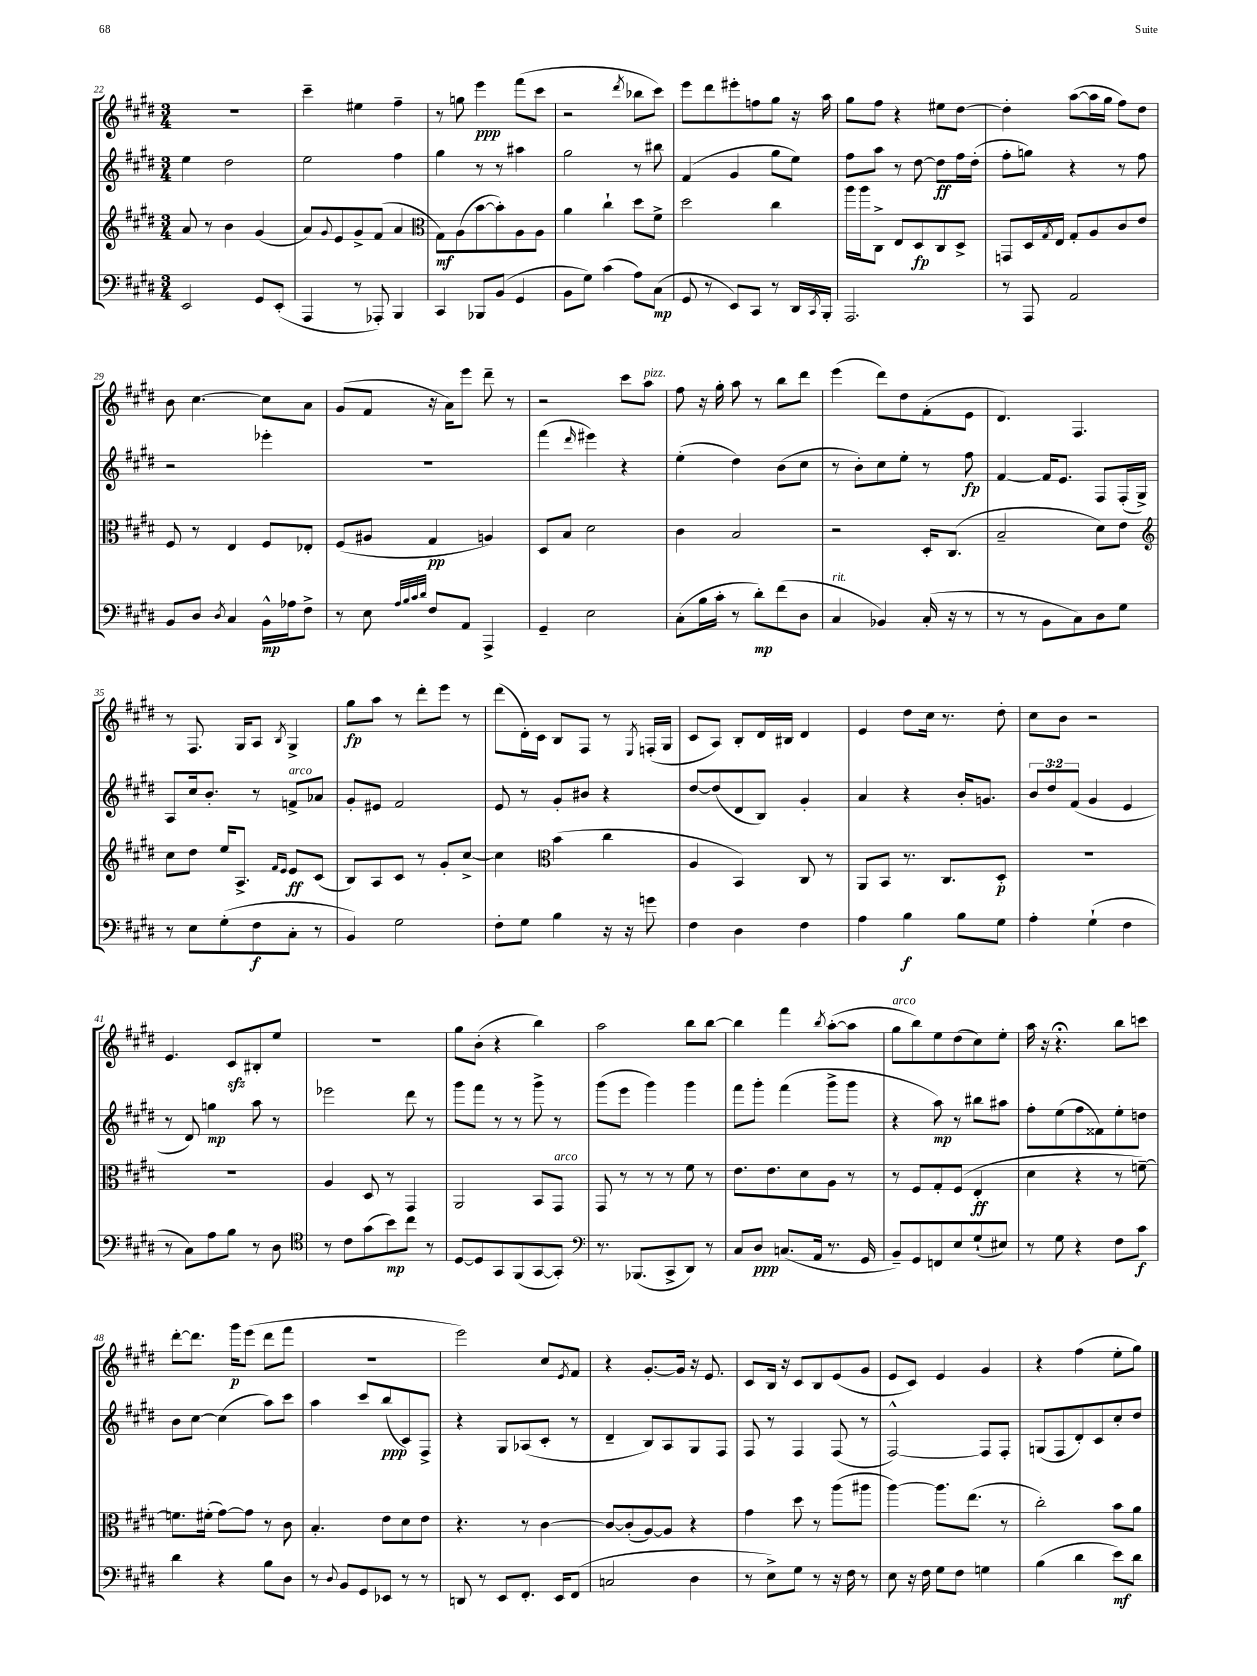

**kern	**kern	**kern	**kern
*staff4	*staff3	*staff2	*staff1
*clefF4	*clefG2	*clefG2	*clefG2
*k[f#c#g#d#]	*k[f#c#g#d#]	*k[f#c#g#d#]	*k[f#c#g#d#]
*M3/4	*M3/4	*M3/4	*M3/4
2EE/	8a/	4ee\	2.r
.	8r	.	.
.	4b\	2dd#\	.
8GG#/L	(4g#/	.	.
(8EE'/J	.	.	.
=	=	=	=
4AAA/	8a/L)	2ee\	4ccc#~\
.	8qqg#/	.	.
.	8e/	.	.
8r	8g#^/	.	4ee#\
8AAA-'/)	(8f#/J	.	.
4BBB/	4a/	4ff#\	4ff#~\
=	=	=	=
*	*clefC3	*	*
4CC#/	8G#\L)	4gg#\	8r
.	(8A\	.	8gg\
8BBB-/L	[8b\	8r	4eee\
(8BB/J	8b'\])	8r	.
4GG#/	8A\	4aa#\	(8fff#\L
.	8A\J	.	8ccc#\J
=	=	=	=
8BB\L	4a\	2gg#\	2r
8G#\J)	.	.	.
(4c#\	4cc#`\	.	.
.	.	.	8qddd#/
8A\L)	8dd#\L	8r	8bb-\L
(8C#\J	8f#^\J	8bb#\	8ccc#\J)
=	=	=	=
8GG#/	2dd#\	(4f#/	8eee\L
8r	.	.	8ddd#\
8EE/L)	.	4g#/	8eee#'\
8CC#/J	.	.	8ff\
8r	4cc#\	8gg#\L	8gg#\J
16DD#/LL	.	8ee\J)	16r
8qCC#/	.	.	.
16BBB'/JJ	.	.	16aa\
=	=	=	=
2.AAA/	16aa\LL	8ff#\L	8gg#\L
.	16aa\J	.	.
.	8C#^\J	8aa\J	8ff#\J
.	8E/L	8r	4r
.	8D#/	[8dd#\	.
.	8C#/	8dd#\]L	8ee#\L
.	8D#^/J	16ff#\L	[8dd#\J
.	.	(16dd#'\JJ	.
=	=	=	=
8r	8GG/L	8ff#'\L	4dd#'\]
8AAA/	16D#/L	8gg\J)	.
.	8qG#/	.	.
.	16E/JJ	.	.
2AA/	8G#'/L	4r	([8aa\L
.	8A/	.	16aa\]L
.	.	.	16gg#\JJ
.	8c#/	8r	8ff#\L)
.	8e/J	8ff#\	8dd#\J
=	=	=	=
8BB/L	8F#/	2r	8b\
8D#/J	8r	.	[4.cc#\
8qD#/	.	.	.
4C#/	4E/	.	.
16BB^^\LL	8F#/L	4eee-'\	8cc#\]L
16A-\J	.	.	.
8F#^\J	8E-'/J	.	8a\J
=	=	=	=
8r	(8F#/L	2.r	(8g#/L
8E\	8A#/J	.	8f#/J
32qqA/LLL	.	.	.
32qqB/	.	.	.
32qqc#/	.	.	.
32qqd#/JJJ	.	.	.
8F#/L	4G#/	.	16r
.	.	.	16a\LK)
8AA/J	.	.	8eee\J
4AAA^/	4A/)	.	8ddd#~\
.	.	.	8r
=	=	=	=
4GG#~/	8D#/L	(4fff#\	2r
.	8B/J	.	.
.	.	16qqddd#/	.
2E\	2d#\	4eee#\)	.
.	.	4r	8ccc#\L
.	.	.	8aa\J
=	=	=	=
(8C#'\L	4c#\	(4ee'\	8ff#\
16B\L	.	.	16r
16c#'\JJ	.	.	16gg#'\
8r	2B/	4dd#\)	8aa\
8d#'\L)	.	.	8r
(8f#\	.	(8b\L	8bb\L
8D#\J	.	8cc#\J	8ddd#\J
=	=	=	=
4C#/	2r	8r	(4eee\
.	.	8b'\L)	.
4BB-/)	.	8cc#\	8ddd#\L)
.	.	8ee'\J	8dd#\
(16C#'/	16D#'/LK	8r	(8f#'\
16r	(8.C#/J	.	.
8r	.	8ff#\	8e\J
=	=	=	=
8r	2B~/	[4f#/	4.d#/)
8r	.	.	.
8BB\L	.	16f#/]LK	.
.	.	8.e/J	.
8C#\)	.	.	4.F#/
8D#\	8d#\L)	8F#/L	.
8G#\J	8e\J	(16F#'/L	.
.	.	16G#^/JJ)	.
=	=	=	=
*	*clefG2	*	*
8r	8cc#\L	8A/L	8r
8E\L	8dd#\J	16cc#/k	8.F#/
.	.	8.b'/J	.
(8G#'\	16ee/LK	.	.
.	8.A^/J	.	16G#/LK
8F#\	.	8r	8A/J
.	16qqf#/LL	.	.
.	16qqe/JJ	.	8qB/
8C#'\J	8e/L	8f^/L	4G#^/
8r	(8c#/J	8a-/J	.
=	=	=	=
4BB/)	8B/L)	8g#'/L	8gg#\L
.	8A/	8e#/J	8aa\J
2G#\	8c#/J	2f#/	8r
.	8r	.	8ddd#'\L
.	8g#'/L	.	8eee\J
.	[8cc#^/J	.	8r
=	=	=	=
8F#'\L	4cc#\]	8e/	(8ddd#\L
8G#\J	.	8r	16d#'\L)
.	.	.	16c#\JJ
*	*clefC3	*	*
4B\	(4b\	8g#'/L	8B/L
.	.	8b#/J	8F#/J
16r	4cc#\	4r	8r
16r	.	.	.
.	.	.	8qE/
8g\	.	.	(16F'/LL
.	.	.	16G#/JJ
=	=	=	=
4F#\	4A/	[8dd#/L	8c#/L
.	.	(8dd#/]	8A/J)
4D#\	4BB/)	8d#/	8B'/L
.	.	8B/J)	16d#/L
.	.	.	16B#/JJ
4F#\	8C#/	4g#'/	4d#/
.	8r	.	.
=	=	=	=
4A\	8AA/L	4a/	4e/
.	8BB/J	.	.
4B\	8.r	4r	8dd#\L
.	.	.	16cc#\Jk
.	8.C#/L	.	8.r
8B\L	.	16b'/LK	.
.	.	8.g/J	.
8G#\J	8D#'/J	.	8dd#'\
=	=	=	=
4A'\	2.r	12b/L	8cc#\L
.	.	12dd#/	.
.	.	.	8b\J
.	.	(12f#/J	.
(4G#`\	.	4g#/	2r
4F#\	.	4e/	.
=	=	=	=
8r	2.r	8r	4.e/
8C#\L)	.	8d#/)	.
8A\	.	4gg\	.
8B\J	.	.	8c#/L
8r	.	8aa\	8B#'/
8D#\	.	8r	8ee/J
=	=	=	=
*clefC4	*	*	*
8r	4A/	2eee-\	2.r
8c#\L	.	.	.
(8g#\	8D#/	.	.
8b\)	8r	.	.
8cc#\J	4GG#/	8ddd#\	.
8r	.	8r	.
=	=	=	=
[8D#/L	2AA/	8ggg#\L	8gg#\L
8D#/]	.	8fff#\J	(8b'\J
8GG#/	.	8r	4r
(8FF#/	.	8r	.
[8GG#/	8BB/L	8ggg#^\	4bb\)
8GG#'/]J)	8GG#/J	8r	.
=	=	=	=
*clefF4	*	*	*
8.r	8GG#/	(8ggg#\L	2aa\
.	8r	8eee\J	.
(8.BBB-/L	.	.	.
.	8r	4ggg#\)	.
8CC#^/	8r	.	.
8DD#/J)	8f#\	4ggg#\	8bb\L
8r	8r	.	[8bb\J
=	=	=	=
8C#/L	8.e\L	8fff#\L	4bb\]
8D#/J	.	8ggg#'\J	.
.	8.e\	.	.
(8.C/L	.	(4fff#\	4fff#\
.	8d#\	.	.
16AA/Jk	.	.	.
.	.	.	8qbb/
8.r	8A\J	8ggg#^\L	([8aa'\L
.	8r	8ggg#\J	8aa\]J
16GG#/	.	.	.
=	=	=	=
8BB~/L)	8r	4r	8gg#\L
8GG#/	8F#/L	.	8bb\)
8FF/	8G#'/	8aa\)	8ee\
8E/	(8F#/J	8r	(8dd#\
(8G#`/	4E'/	8bb#\L	8cc#\)
8E#/J)	.	8aa#\J	8ee'\J
=	=	=	=
8r	4d#\	8ff#'\L	16aa\
.	.	.	16r
8G#\	.	(8ee\	4.r;
4r	4r	8ff#\	.
.	.	8f##\)	.
8F#\L	8r	8ee'\	8bb\L
8c#\J	[8f~\)	8dd\J	8ccc\J
=	=	=	=
4d#\	8.f\]L	8b\L	[8ddd#'\L
.	.	[8cc#\J	8.ddd#\]J
.	(16f#'\Jk	.	.
4r	[8g#\L)	(4cc#\]	.
.	.	.	16ggg#\LK
.	8g#\]J	.	(8eee\J
8B\L	8r	8aa\L)	8ddd#\L
8D#\J	8c#\	8ccc#\J	8fff#\J
=	=	=	=
8r	4.B'/	4aa\	2.r
8qqD#/	.	.	.
8BB/L	.	.	.
8GG#/	.	8ccc#/L	.
8EE-/J	8e\L	(8bb/	.
8r	8d#\	8c#/)	.
8r	8e\J	8F#^/J	.
=	=	=	=
8DD/	4.r	4r	2eee\)
8r	.	.	.
8EE/L	.	8G#/L	.
8.FF#'/J	8r	(8A-/	.
.	[4c#\	8c#'/J	8cc#/L
16EE/LK	.	.	.
.	.	.	8qe/
(8FF#/J	.	8r	8f#/J
=	=	=	=
2C/	8c#/_L	4d#~/	4r
.	(8c#'/]	.	.
.	[8A/)	8B/L)	[8.g#'/L
.	8A/]J	8A/	.
.	.	.	16g#/]Jk
4D#\	4r	8G#/	16r
.	.	.	8.e/
.	.	8F#/J	.
=	=	=	=
8r	4g#\	8F#/	8c#/L
8E^\L)	.	8r	16B/Jk
.	.	.	16r
8G#\J	8dd#\	4F#/	8c#/L
8r	8r	.	8B/
16r	(8aa\L	(8F#/	(8e/
16F#\	.	.	.
8r	8aa#\J	8r	8g#/J
=	=	=	=
8E\	[4aa\)	[2F#^^/)	8e/L
16r	.	.	8c#/J)
16F#\	.	.	.
8G#\L	8.aa\]L	.	4e/
8F#\J	.	.	.
.	(8.ee\J	.	.
4G\	.	8F#/]L	4g#/
.	8r	8F#'/J	.
=	=	=	=
(4B\	2cc#'\)	(8G/L	4r
.	.	8F#/	.
4d#\	.	8d#'/)	(4ff#\
.	.	8c#/	.
8e\L)	8b\L	8cc#'/	8ee'\L
8d#\J	8a\J	8dd#/J	8gg#\J)
==	==	==	==
*-	*-	*-	*-
